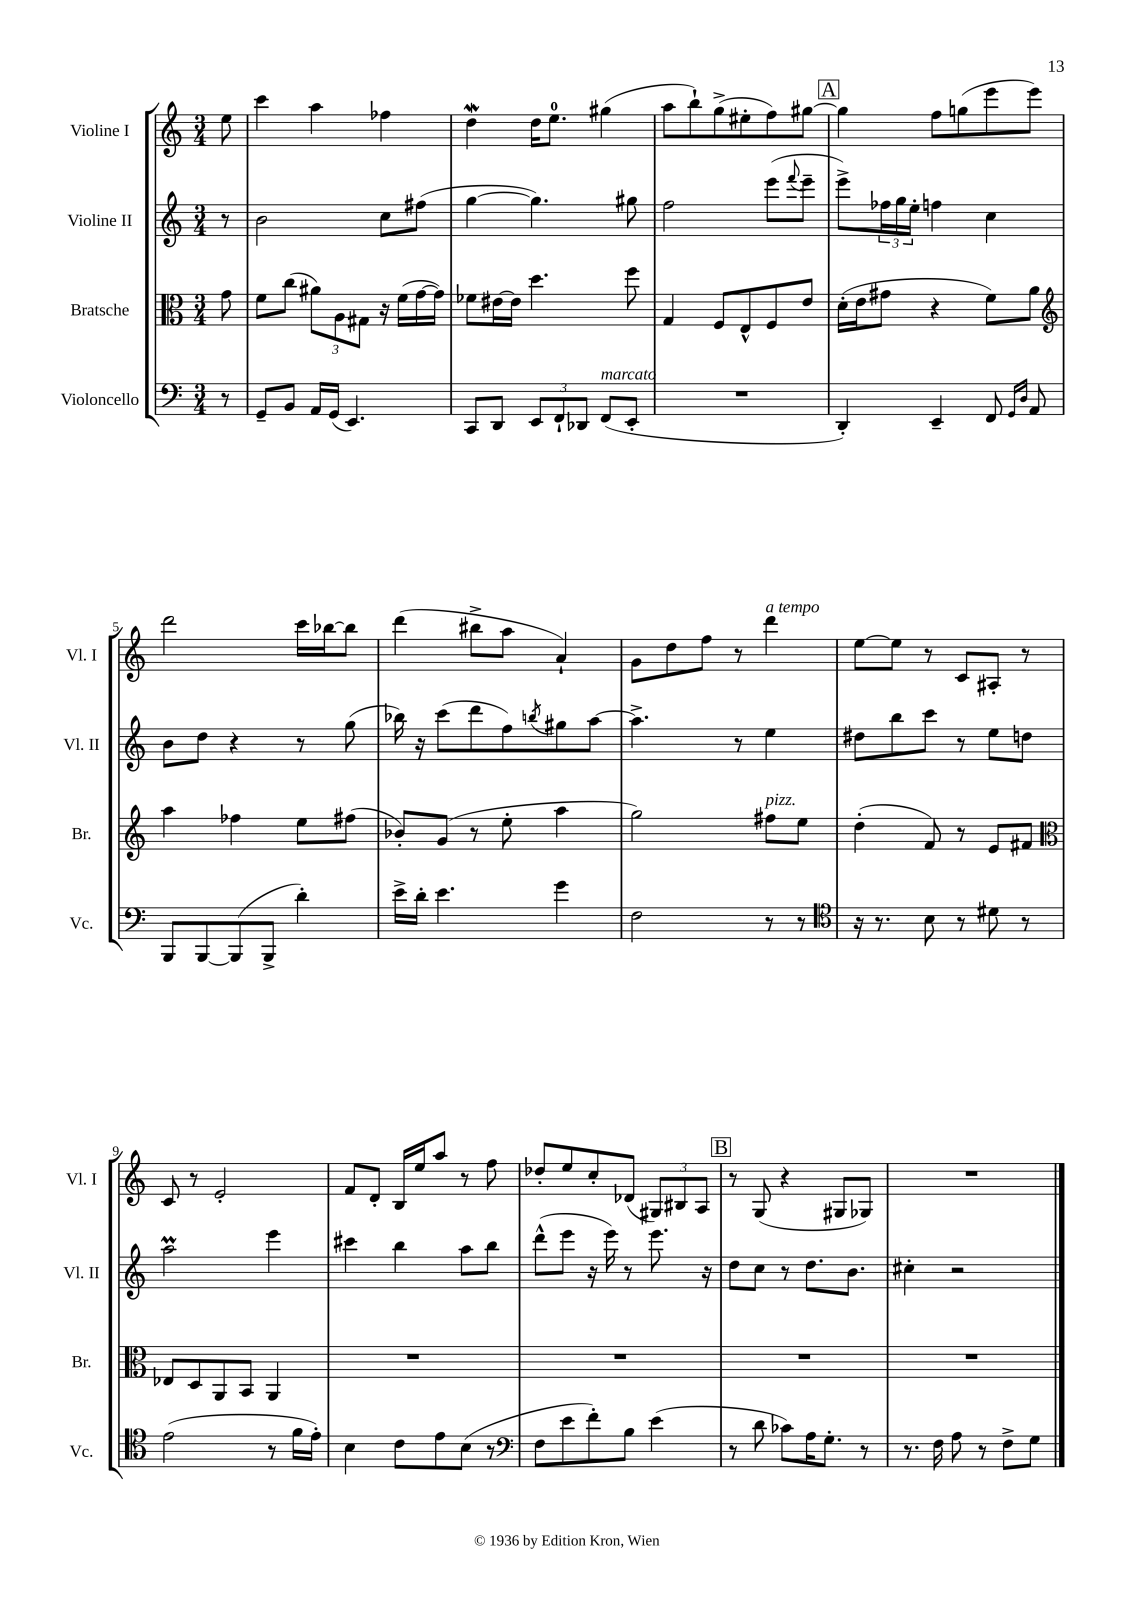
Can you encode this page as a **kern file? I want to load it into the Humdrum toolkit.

**kern	**kern	**kern	**kern
*part4	*part3	*part2	*part1
*staff4	*staff3	*staff2	*staff1
*I"Violoncello	*I"Bratsche	*I"Violine II	*I"Violine I
*I'Vc.	*I'Br.	*I'Vl. II	*I'Vl. I
*clefF4	*clefC3	*clefG2	*clefG2
*k[]	*k[]	*k[]	*k[]
*M3/4	*M3/4	*M3/4	*M3/4
=	=	=	=
8r	8g\	8r	8ee\
=1	=1	=1	=1
8GG~/L	8f\L	2b\	4ccc\
8BB/J	(8cc\J	.	.
16AA/LL	12a#X\L)	.	4aa\
(16GG/JJ	.	.	.
.	12A\	.	.
4.EE/)	.	.	.
.	12G#X\J	.	.
.	16r	8cc\L	4ff-X\
.	(16f\LL	.	.
.	[16g\	(8ff#X\J	.
.	16g\JJ])	.	.
=2	=2	=2	=2
8CC/L	8f-X\L	[4gg\	4ddW\
8DD/J	[16e#X\L	.	.
.	16e#\JJ]	.	.
12EE/L	4.dd\	4.gg\])	16dd\KL
.	.	.	8.ee\J
12FF`/	.	.	.
12DD-X/J	.	.	.
!LO:TX:a:i:t=marcato	!	!	!
(8FF/L	.	.	(4gg#X\
8EE'/J	8ff\	8gg#X\	.
=3	=3	=3	=3
2.r	4G/	2ff\	8aa\L
.	.	.	8bb`\)
.	8F/L	.	(8gg^\
.	8E^^/	.	8ee#X'\
.	8F/	(8eee\L	8ff\)
.	.	8qqfff/	.
.	8e/J	8eee~\J	[8gg#X\J
!!LO:REH:place=s1:t=A
=4	=4	=4	=4
4DD'/)	(16d'\LL	8eee^\L)	4gg#\]
.	16e\J	.	.
.	8g#X\J	24ff-X\L	.
.	.	24gg\	.
.	.	24ee'\JJ	.
4EE~/	4r	4ffn\	8ff\L
.	.	.	(8ggn\
8FF/	8f\L)	4cc\	8eee\
16qqGG/LL	.	.	.
16qqD/JJ	.	.	.
8AA/	8a\J	.	8eee\J)
!!LO:LB:g=z
=5	=5	=5	=5
*	*clefG2	*	*
8BBB/L	4aa\	8b\L	2ddd\
[8BBB/	.	8dd\J	.
(8BBB/]	4ff-X\	4r	.
8BBB^/J	.	.	.
4d'\)	8ee\L	8r	16ccc\LL
.	.	.	[16bb-X\J
.	(8ff#X\J	(8gg\	8bb-\J]
=6	=6	=6	=6
16e^\LL	8b-X'/L)	16bb-X\)	(4ddd\
16d'\JJ	.	16r	.
4.e\	(8g/J	(8ccc\L	.
.	8r	8ddd\	8bb#X^\L
.	8ee'\	8ff\)	8aa\J
.	.	8qbbn/	.
4g\	4aa\	8gg#X\	4a`/)
.	.	[8aa\J	.
=7	=7	=7	=7
2F\	2gg\)	4.aa^\]	8g\L
.	.	.	8dd\
.	.	.	8ff\J
.	.	8r	8r
!	!	!	!LO:TX:a:i:t=a tempo
!	!LO:TX:a:i:t=pizz.	!	!
8r	8ff#X\L	4ee\	4ddd\
8r	8ee\J	.	.
=8	=8	=8	=8
*clefC4	*	*	*
16r	(4dd'\	8dd#X\L	[8ee\L
8.r	.	.	.
.	.	8bb\	8ee\J]
8B\	8f/)	8ccc\J	8r
8r	8r	8r	8c/L
8d#X\	8e/L	8ee\L	8A#X'/J
8r	8f#X/J	8ddn\J	8r
!!LO:LB:g=z
=9	=9	=9	=9
*	*clefC3	*	*
(2e\	8E-X/L	2aaM\	8c/
.	8D/	.	8r
.	8AA/	.	2e'/
.	8BB/J	.	.
8r	4AA/	4eee\	.
16f\LL	.	.	.
16e'\JJ)	.	.	.
=10	=10	=10	=10
4B\	2.r	4ccc#X\	8f/L
.	.	.	8d'/J
8c\L	.	4bb\	16B/LL
.	.	.	16ee/J
8e\	.	.	8aa/J
(8B\J	.	8aa\L	8r
8r	.	8bb\J	8ff\
=11	=11	=11	=11
*clefF4	*	*	*
8F\L	2.r	(8ddd^^\L	8dd-X'/L
8e\	.	8eee\J	8ee/
8f'\)	.	16r	8cc'/
.	.	16eee\)	.
8B\J	.	8r	(8d-X/J
(4e\	.	8.eee\	12G#X/L)
.	.	.	12B#X/
.	.	.	12A/J
.	.	16r	.
!!LO:REH:place=s1:t=B
=12	=12	=12	=12
8r	2.r	8dd\L	8r
8d\	.	8cc\J	(8G/
8c-X\L)	.	8r	4r
16A\K	.	8.dd\L	.
8.G'\J	.	.	.
.	.	.	8G#X/L
.	.	8.b\J	.
8r	.	.	8G-X/J)
=13	=13	=13	=13
8.r	2.r	4cc#X'\	2.r
16F\	.	.	.
8A\	.	2r	.
8r	.	.	.
8F^\L	.	.	.
8G\J	.	.	.
==	==	==	==
*-	*-	*-	*-
